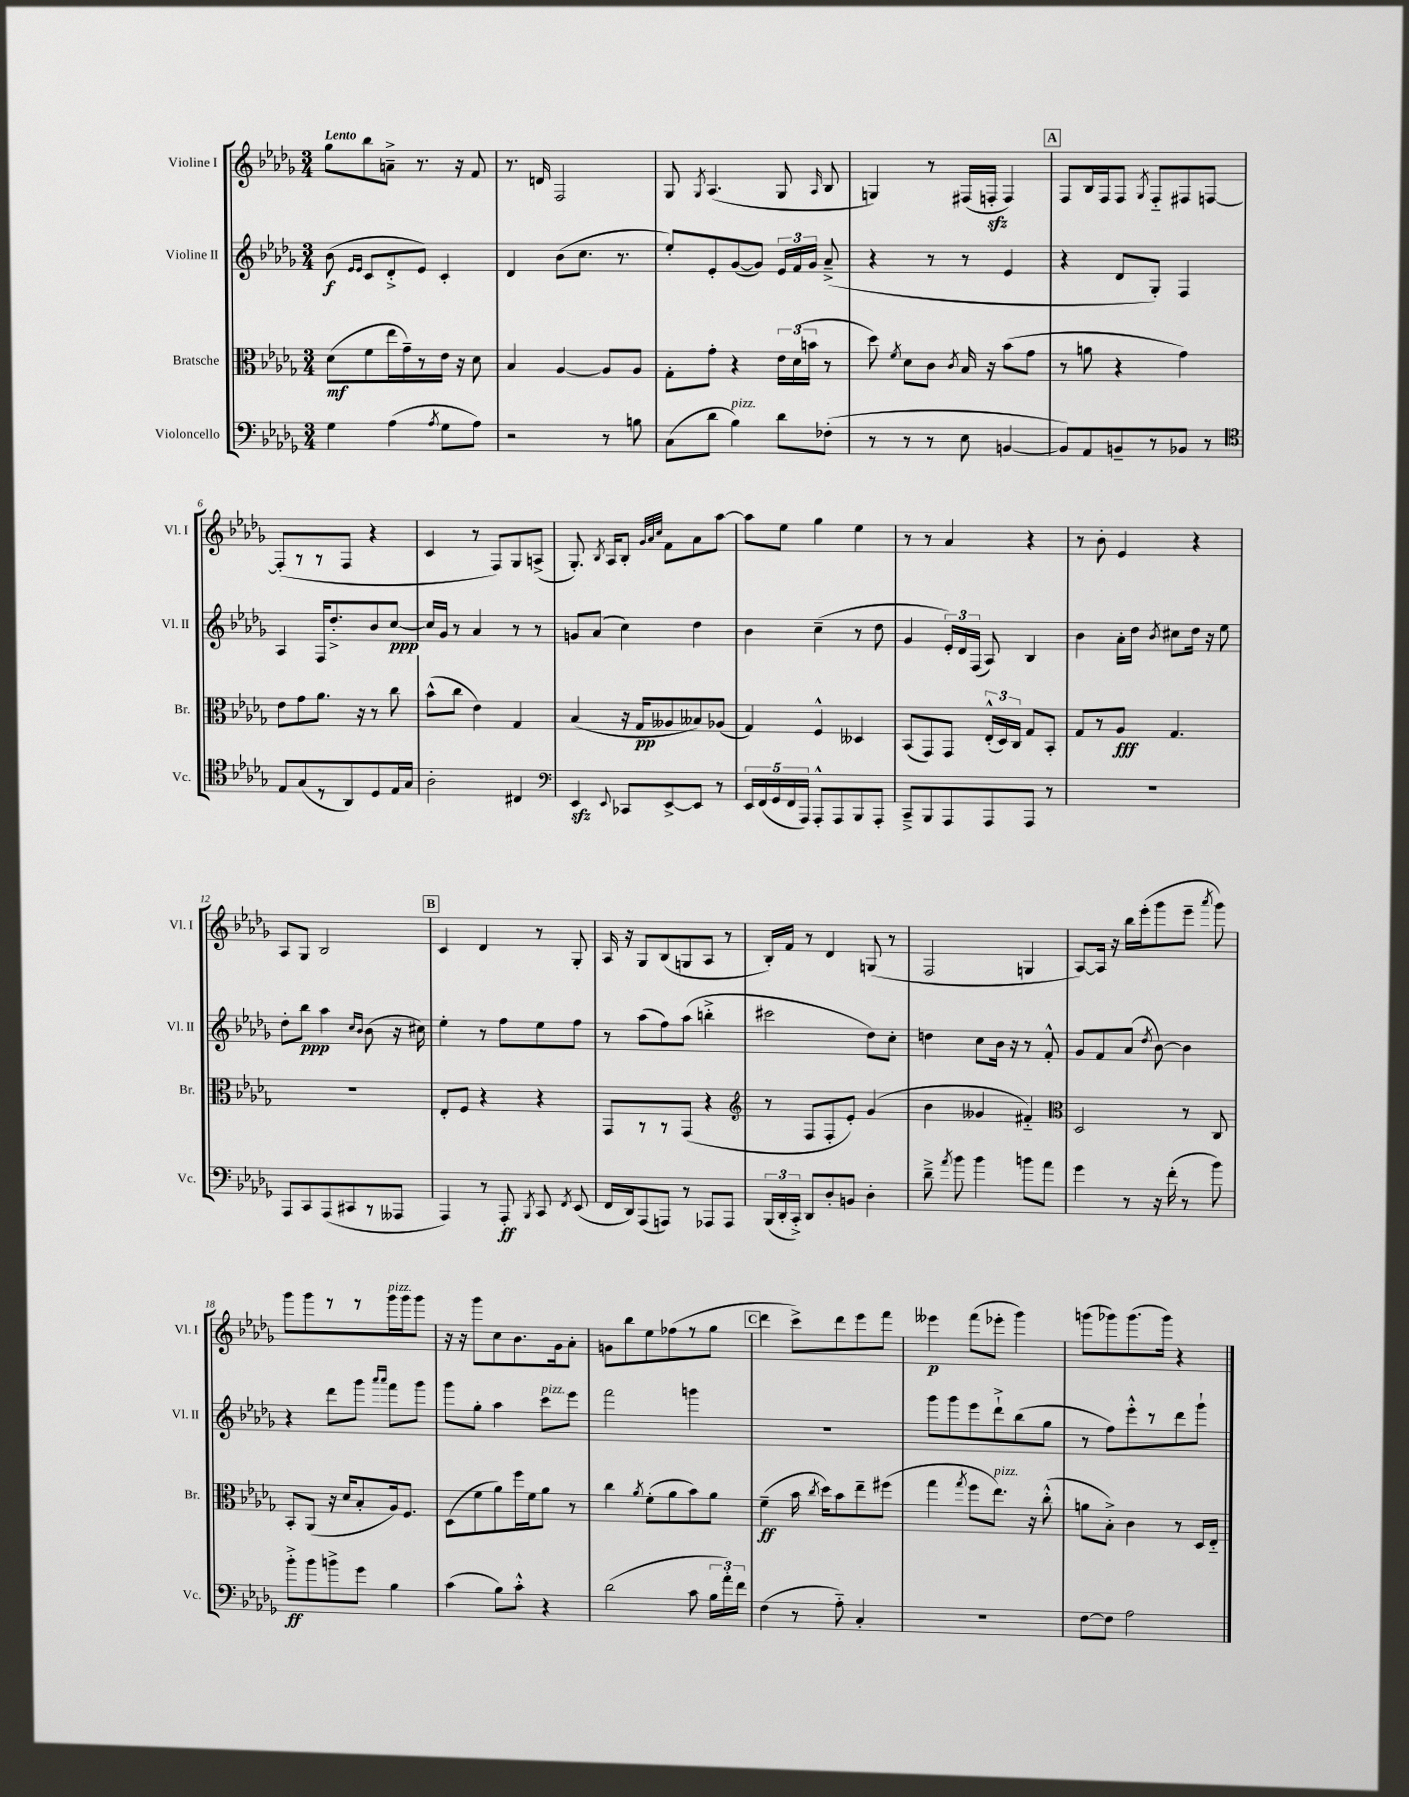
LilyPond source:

<<
\new StaffGroup <<
\new Staff = "s0" \with { instrumentName = "Violine I" shortInstrumentName = "Vl. I" } {
    \clef treble \key des \major \numericTimeSignature \time 3/4 \tempo "Lento"
    \autoBeamOff ges''8[ bes''8 a'8]---> r8. r16 f'8 |
    r8. d'16 f2 |
    ges8 \acciaccatura { ges8 } aes4.( ges8 \grace { aes16 } bes8 |
    g4) r8 fis16[( f16]-.\sfz f4) |
    \mark \markup { \box "A" } f8[ bes16 f16 f8] \acciaccatura { ges8 } f8[-_ fis8 f8]~ |
    f8[-.( r8 r8 f8] r4 |
    c'4 r8 f8[) ges8 a8]->( |
    ges8.-.) \acciaccatura { bes8 } aes16[ bes8]-. \grace { ges'32[ aes'32 c''32] } f'8[ aes'8 aes''8]~ |
    aes''8[ ees''8] ges''4 ees''4 |
    r8 r8 aes'4 r4 |
    r8 bes'8-. ees'4 r4 |
    aes8[ ges8] bes2 |
    \mark \markup { \box "B" } c'4 des'4 r8 ges8-. |
    aes16 r16 ges8[ bes8( g8 aes8] r8 |
    bes16[-.) f'16] r8 des'4 g8( r8 |
    f2 g4 |
    aes8[~) aes16] r16 bes''16[ ees'''16-.( ges'''8 ees'''8]-- \acciaccatura { aes'''8 } ges'''8) |
    ges'''8[ ges'''8 r8 r8 ges'''16^\markup { \italic "pizz." } ges'''16 ges'''8] |
    r16 r16 ges'''8[ c''8 bes'8. ges'16 aes'8]-. |
    g'8[ bes''8 ees''8 fes''8( r8 ges''8] |
    \mark \markup { \box "C" } des'''4 c'''8[->) des'''8 ees'''8 f'''8] |
    eeses'''4\p f'''8[( ees'''8]-. ges'''4) |
    g'''8[( ges'''8) ges'''8.( ges'''16]) r4 \bar "|." |
}
\new Staff = "s1" \with { instrumentName = "Violine II" shortInstrumentName = "Vl. II" } {
    \clef treble \key des \major \numericTimeSignature \time 3/4
    \autoBeamOff bes'8\f( \grace { ees'16[ ees'16] } c'8[ des'8-.-> ees'8]) c'4-. |
    des'4 bes'8[( c''8.] r8. |
    ees''8[-.) ees'8-. ges'8~( ges'8]) \tuplet 3/2 { ees'16[ f'16 ges'16] } aes'8--->( |
    r4 r8 r8 ees'4 |
    \mark \markup { \box "A" } r4 des'8[ ges8]-.) f4 |
    aes4 f16[ des''8.-.-> bes'8 c''8]~\ppp |
    c''16[ ges'16] r8 aes'4 r8 r8 |
    g'8[ aes'8]( c''4) des''4 |
    bes'4 c''4--( r8 des''8 |
    ges'4 \tuplet 3/2 { ees'16[-.) des'16 f16]( } aes8) bes4 |
    bes'4 aes'16[-. des''16] \acciaccatura { bes'8 } cis''8[ des''16] r16 ees''8 |
    des''8[-. bes''8]\ppp aes''4 \grace { c''16[ bes'16] } bes'8( r16 cis''16) |
    \mark \markup { \box "B" } ees''4-. r8 f''8[ ees''8 f''8] |
    r8 aes''8[( f''8) aes''8]( b''4-.-> |
    cis'''2 des''8[) c''8]-. |
    d''4 c''8[ bes'16] r16 r8 f'8-.-^ |
    ges'8[ f'8 aes'8]( \acciaccatura { des''8 } bes'8~) bes'4 |
    r4 des'''8[ ges'''8] \grace { aes'''16[ aes'''16] } f'''8[ ges'''8] |
    ges'''8[ ges''8]-. aes''4 c'''8[^\markup { \italic "pizz." } ees'''8] |
    f'''2 g'''4 |
    \mark \markup { \box "C" } R2. |
    ges'''8[ ges'''8 ees'''8 des'''8-!-> bes''8( ges''8] |
    r8 f''8[) ees'''8-.-^ r8 des'''8 ges'''8]-! \bar "|." |
}
\new Staff = "s2" \with { instrumentName = "Bratsche" shortInstrumentName = "Br." } {
    \clef alto \key des \major \numericTimeSignature \time 3/4
    \autoBeamOff des'8[\mf( f'8 ees''16 ges'16--) r8 ees'16] r16 des'8 |
    bes4 aes4~ aes8[ aes8] |
    ges8[-. ges'8]-. r4 \tuplet 3/2 { ees'16[ des'16( b'16] } r8 |
    des''8) \acciaccatura { f'8 } des'8[ c'8] \acciaccatura { c'8 } bes16 r16 bes'8[( ges'8] |
    \mark \markup { \box "A" } r8 a'8 r4 ges'4) |
    ees'8[ ges'8 aes'8.] r16 r8 c''8 |
    bes'8[-^( c''8] ees'4) ges4 |
    bes4( r16 ges16[\pp aeses8 beses8) aes8]( |
    ges4) f4-^ deses4 |
    bes,8[( ges,8) ges,8] \tuplet 3/2 { ees16[-.-^( des16) c16] } ges8[ bes,8]-. |
    ges8[ r8 aes8]\fff ges4. |
    R2. |
    \mark \markup { \box "B" } ees8[-. f8] r4 r4 |
    ges,8[ r8 r8 ges,8]( r4 |
    \clef treble r8 f8[ f8-. ees'8]-.) ges'4( |
    bes'4 geses'4 fis'4-_) |
    \clef alto des2 r8 c8 |
    bes,8[-. aes,8]( r16 des'16[ bes8-. aes16) f8.] |
    des8[( f'8 aes'8) f''16 f'16 aes'8] r8 |
    c''4 \acciaccatura { aes'8 } f'8[-.( aes'8 bes'8) aes'8] |
    \mark \markup { \box "C" } f'4--\ff( bes'16 \acciaccatura { c''8 } des''16[) bes'8 ees''8-- fis''8]( |
    ges''4 \acciaccatura { ges''8 } f''8[ ees''8.]^\markup { \italic "pizz." }) r16 c''8-.-^( |
    a'8[ bes8]-.->) c'4 r8 des16[ ees16]-_ \bar "|." |
}
\new Staff = "s3" \with { instrumentName = "Violoncello" shortInstrumentName = "Vc." } {
    \clef bass \key des \major \numericTimeSignature \time 3/4
    \autoBeamOff ges4 aes4( \acciaccatura { aes8 } ges8[ aes8]) |
    r2 r8 b8 |
    c8[( des'8] bes4^\markup { \italic "pizz." }) des'8[ fes8]-.( |
    r8 r8 r8 ees8 b,4~ |
    \mark \markup { \box "A" } b,8[) aes,8 b,8-- r8 bes,8] r8 |
    \clef tenor ees8[ ges8( r8 aes,8) des8 ees16 ges16] |
    aes2-. cis4 |
    \clef bass ees,4\sfz \appoggiatura { ees,8 } ces,8[ ees,8~-> ees,8] r8 |
    \tuplet 5/4 { ees,16[ f,16( ges,16 f,16 aes,,16]) } aes,,8[-.-^ aes,,8 bes,,8 aes,,8]-. |
    c,8[---> bes,,8 aes,,8 aes,,8 aes,,8] r8 |
    R2. |
    aes,,8[ c,8 aes,,8( cis,8 r8 aeses,,8] |
    \mark \markup { \box "B" } aes,,4) r8 aes,,8-.\ff \acciaccatura { bes,,8 } c,8 \acciaccatura { f,8 } ees,8( |
    f,16[ des,16) aes,,8( a,,8]) r8 aes,,8[ aes,,8] |
    \tuplet 3/2 { bes,,16[( des,16-. c,16]-.->) } des,8[ des8-. b,8] des4-. |
    des'8---> \acciaccatura { aes'8 } bes'8 bes'4 b'8[ aes'8] |
    ges'4 r8 r16 f'16-.( r8 bes'8) |
    bes'8[-.->\ff bes'8 b'8-> ges'8] bes4 |
    c'4( bes8[) c'8]-.-^ r4 |
    des'2( c'8 \tuplet 3/2 { bes16[ aes'16-.) f'16] } |
    \mark \markup { \box "C" } f4( r8 aes8-_) c4-. |
    R2. |
    f8[~ f8] aes2 \bar "|." |
}
>>
>>
